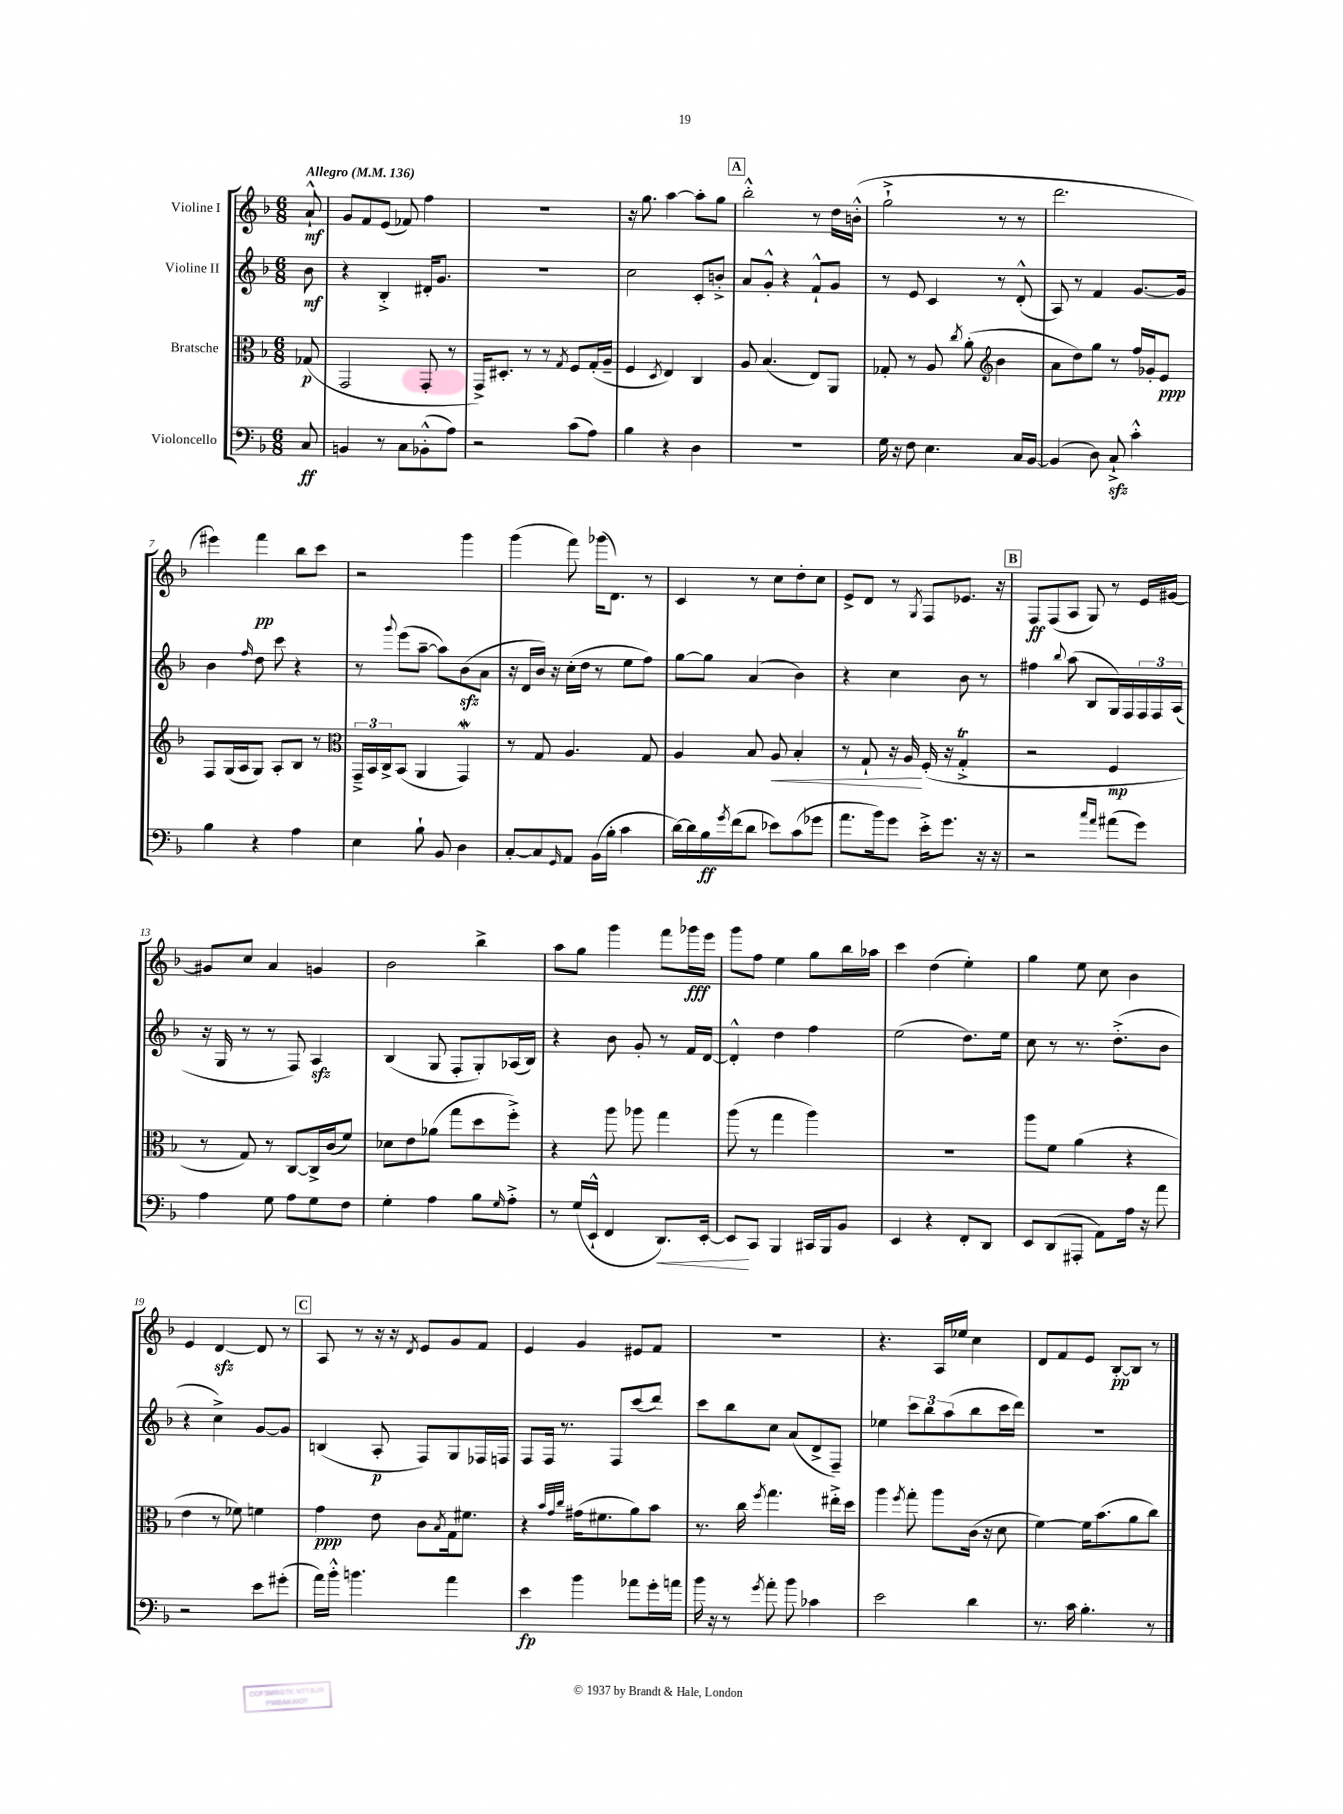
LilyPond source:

<<
\new StaffGroup <<
\new Staff = "s0" \with { instrumentName = "Violine I" } {
    \clef treble \key f \major \numericTimeSignature \time 6/8 \partial 8 \tempo "Allegro" 4 = 136
    a'8-!-^\mf |
    g'8 f'8 e'8( fes'8) f''4 |
    R2. |
    r16 g''8. a''4~ a''8-. g''8 |
    \mark \markup { \box "A" } bes''2-.-^ r8 d''16 b'16-.-^( |
    g''2-!-> r8 r8 |
    d'''2. |
    eis'''4) f'''4\pp bes''8 c'''8 |
    r2 g'''4 |
    g'''4( f'''8) ges'''16( d'8.) r8 |
    c'4 r8 c''8 d''8-. c''8 |
    e'8-> d'8 r8 \acciaccatura { g8 } f8 ees'8. r16 |
    \mark \markup { \box "B" } f8\ff f8( a8 g8) r8 e'16 gis'16~ |
    gis'8 c''8 a'4 g'4 |
    bes'2 bes''4-> |
    a''8 g''8 g'''4 f'''8 ges'''16\fff e'''16 |
    g'''8 f''8 e''4 g''8 bes''16 aes''16 |
    c'''4 d''4( e''4-.) |
    g''4 e''8 c''8 bes'4 |
    e'4 d'4~\sfz d'8 r8 |
    \mark \markup { \box "C" } a8 r8 r16 r16 \acciaccatura { d'8 } e'8 g'8 f'8 |
    e'4 g'4 eis'8 f'8 |
    R2. |
    r4. a16 ees''16 c''4 |
    d'8 f'8 e'8 bes8~-.\pp bes8 r8 \bar "|." |
}
\new Staff = "s1" \with { instrumentName = "Violine II" } {
    \clef treble \key f \major \numericTimeSignature \time 6/8 \partial 8
    bes'8\mf |
    r4 bes4-.-> dis'16-. g'8. |
    R2. |
    c''2 c'8-. b'8-.-> |
    \mark \markup { \box "A" } a'8 g'8-.-^ r4 f'8-!-^ g'8 |
    r8 e'8 c'4 r8 d'8-.-^( |
    a8) r8 f'4 g'8.~ g'16 |
    bes'4 \grace { f''16 } d''8 c'''8 r4 |
    r8 \appoggiatura { g'''8 } e'''8( a''8~-- a''8) bes'8\sfz( a'8 |
    r16 d'16 bes'16) r16 c''16-.( d''16 r8 e''8 f''8) |
    g''8~ g''8 a'4( bes'4) |
    r4 c''4 bes'8 r8 |
    \mark \markup { \box "B" } fis''4 \appoggiatura { bes''8 } a''8( bes8 g16) f16 \tuplet 3/2 { f16 f16 a16( } |
    r16 g16 r8 r8 f8) a4\sfz |
    bes4( g8 f8-. g8-.) aes16( bes16) |
    r4 bes'8 g'8-. r8 f'16 d'16~ |
    d'4-.-^ d''4 f''4 |
    e''2( d''8.) e''16 |
    c''8 r8 r8. d''8.-.->( bes'8 |
    r4 c''4->) g'8~ g'8 |
    \mark \markup { \box "C" } b4( a8-.\p f8) g8 fes16 f16 |
    f8 f16 r8. f8 c'''8( d'''8) |
    c'''8 bes''8 c''8 a'8( d'8-> f8--) |
    ees''4 \tuplet 3/2 { c'''8 bes''8 a''8( } bes''8 c'''16 d'''16) |
    R2. \bar "|." |
}
\new Staff = "s2" \with { instrumentName = "Bratsche" } {
    \clef alto \key f \major \numericTimeSignature \time 6/8 \partial 8
    ges8\p( |
    g,2 g,8-. r8 |
    g,16->) dis8.-. r8 r8 \acciaccatura { g8 } f8 g16-.( a16-- |
    f4 \acciaccatura { d8 } e4) c4 |
    \mark \markup { \box "A" } a8 bes4.( e8) a,8 |
    ges8-. r8 a8 \acciaccatura { c''8 } a'8-.( \clef treble bes'4 |
    a'8 d''8) g''8 r8 f''16 ges'16-. e'8\ppp |
    f8 g16( a16 g8) a8-. bes8 r8 |
    \clef alto \tuplet 3/2 { g,16---> bes,16 c16-> } bes,8( a,4 g,4\mordent) |
    r8 g8 a4. g8 |
    a4 bes8 a8\< bes4-. |
    r8 g8-! r16 a16\! f16-.( r16 g4-.->\trill |
    \mark \markup { \box "B" } r2 f4\mp |
    r8 g8) r8 c8~ c16-> c'16( f'8) |
    des'8 e'8 aes'8( g''8 d''8 f''8-.->) |
    r4 a''8 aes''8 g''4 |
    a''8( r8 g''4 a''4) |
    R2. |
    a''8 f'8 a'4( r4 |
    e'4 r8 fes'8) f'4 |
    \mark \markup { \box "C" } g'4\ppp e'8 c'8 \acciaccatura { bes8 } g16 fis'8. |
    r4 \grace { bes'32 g'32 c''32 } gis'16( fis'8. a'8) bes'8 |
    r8. c''16 \acciaccatura { f''8 } g''4. eis''16-.-> d''16 |
    a''4 \acciaccatura { f''8 } g''8-. a''8 c'16( r16 d'8 |
    f'4~) f'16 bes'8.( a'8 c''8) \bar "|." |
}
\new Staff = "s3" \with { instrumentName = "Violoncello" } {
    \clef bass \key f \major \numericTimeSignature \time 6/8 \partial 8
    c8\ff |
    b,4 r8 c8 bes,8-.-^( a8) |
    r2 c'8( a8) |
    bes4 r4 d4 |
    \mark \markup { \box "A" } R2. |
    g16 r16 f8 e4. c16 bes,16~ |
    bes,4( d8) c8-!->\sfz c'4-.-^ |
    bes4 r4 a4 |
    e4 bes8-! bes,8 d4 |
    c8~-. c8 \grace { g,16 } a,8 bes,16( bes16-. c'4 |
    d'16~) d'16 bes16\ff \acciaccatura { g'8 } f'16( d'8 ees'8) c'8( ges'8 |
    a'8. bes'16) g'8 e'16-.-> g'8. r16 r16 |
    \mark \markup { \box "B" } r2 \grace { c''16 a'16 } ais'8( g'8) |
    a4 g8 a8 g8 f8 |
    g4-. a4 bes8 \grace { g16 } a8-.-> |
    r8 g16( e,16-!-^ f,4 d,8.\<) e,16~-. |
    e,8\! c,8 bes,,4 cis,16 bes,,16 bes,8 |
    e,4 r4 f,8-. d,8 |
    e,8 d,8( ais,,8-. a,8) a16 r16 a'8 |
    r2 e'8 gis'8-.( |
    \mark \markup { \box "C" } a'16) bes'16-.-^ b'4. a'4 |
    e'4\fp bes'4 aes'8 g'16-. a'16 |
    bes'16 r16 r8 \acciaccatura { g'8 } a'8-. bes'8 ces'4 |
    e'2 d'4 |
    r8. c'16 bes4.-. r8 \bar "|." |
}
>>
>>
